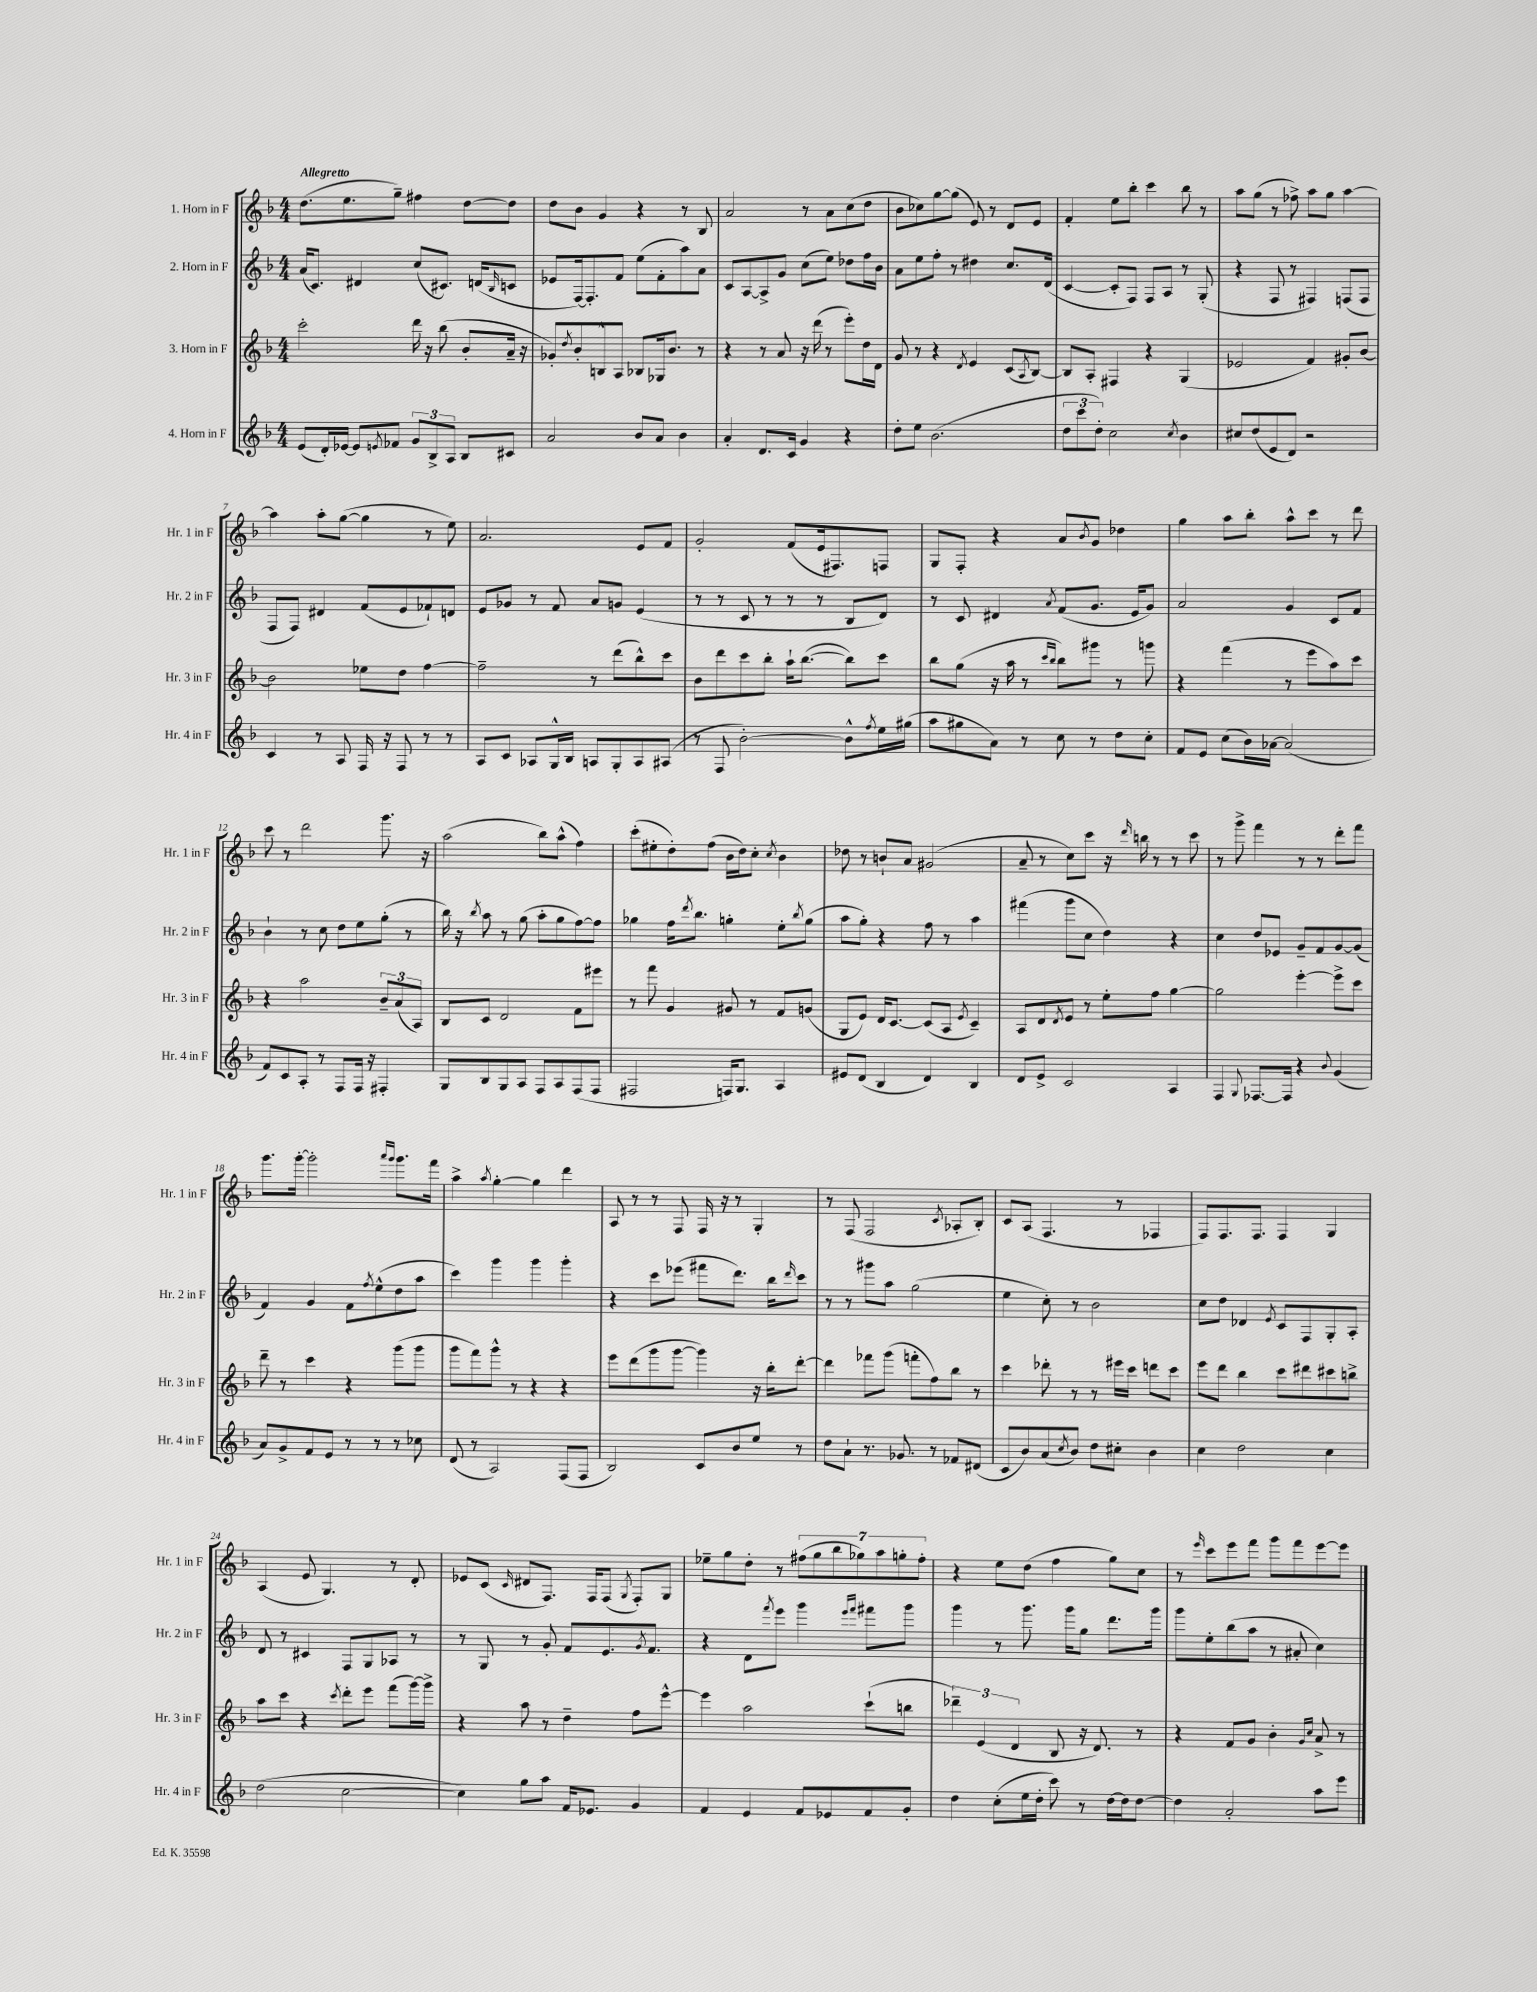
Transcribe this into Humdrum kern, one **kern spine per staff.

**kern	**kern	**kern	**kern
*staff4	*staff3	*staff2	*staff1
*clefG2	*clefG2	*clefG2	*clefG2
*k[b-]	*k[b-]	*k[b-]	*k[b-]
*M4/4	*M4/4	*M4/4	*M4/4
(8e/L	2ccc'\	(16a/LK	(8.dd\L
.	.	8.c/J)	.
16d'/L)	.	.	.
[16e-/JJ	.	.	8.ee\
8e-/]L	.	4d#/	.
8qe/	.	.	.
8f-/J	.	.	8gg~\J)
12g/L	16ddd\	(8cc/L	4ff#\
.	16r	.	.
12B-^/	.	.	.
.	(8bb-\	8.c#/J)	.
12A/J	.	.	.
8B-/L	8b-'/L	.	[8dd\L
.	.	(16d/LK	.
.	.	16qqB-/	.
8c#/J	16a~/Jk	8c/J	8dd\]J
.	16r	.	.
=	=	=	=
2a/	8g-'/L)	8e-/L	8dd\L
.	8qdd/	.	.
.	8b-'/	[16F/k)	8b-\J
.	.	8.F'/]	.
.	8B^^/	.	4g/
.	8A/J	8f/J	.
8b-/L	8B-/L	(8ee\L	4r
8a/J	16G-/k	8f'\	.
.	8.b-/J	.	.
4b-\	.	8aa\)	8r
.	8r	8a\J	8B-/
=	=	=	=
4a'/	4r	8c/L	2a/
.	.	[8A/	.
8.d/L	8r	8A^/]	.
.	8a/	8g/J	.
16c/Jk	.	.	.
4g/	16r	(8cc\L	8r
.	(16ddd\	.	.
.	8r	8ee\J)	8a\L
4r	8eee'\L)	8dd-\L	(8cc\
.	16dd\L	16ff\L	8dd\J
.	16d\JJ	16b-\JJ	.
=	=	=	=
8dd'\L	8g/	8a\L	8b-\L
8ee\J	8r	8ee\	8cc-\)
(2.b-\	4r	8ff'\J	[8gg\
.	.	8r	(8gg\]J
.	8qd/	.	.
.	4e/	4dd#\	8e/)
.	.	.	8r
.	(8c/L	8.cc/L	8d/L
.	8qA/	.	.
.	[8B-/J)	.	8e/J
.	.	(16d/Jk	.
=	=	=	=
12dd\L	8B-/]L	[4c/	4f'/
12ccc\	.	.	.
.	8A'/J	.	.
12dd'\J)	.	.	.
2cc\	4F#/	8c'/]L	8ee\L
.	.	8F/J)	8bb-'\J
.	4r	8F/L	4ccc\
.	.	8A/J	.
8qcc/	.	.	.
4b-\	(4G/	8r	8bb-\
.	.	(8G'/	8r
=	=	=	=
8cc#/L	2e-/	4r	8aa\L
(8dd/	.	.	(8gg\J
8e/	.	8F/	8r
8d/J)	.	8r	8ff-^\)
2r	4f/)	4F#/)	8aa\L
.	.	.	8gg\J
.	8g#'/L	(8F/L	[4aa\
.	[8b-/J	8F/J	.
=	=	=	=
4c/	2b-\]	8F/L	4aa\]
.	.	8F/J)	.
8r	.	4d#/	8aa'\L
8A/	.	.	([8gg\J
16F/	8ee-\L	(8f/L	4gg\]
16r	.	.	.
8F/	8dd\J	8e/	.
8r	[4ff\	8f-`/)	8r
8r	.	8d/J	8ee\)
=	=	=	=
8A/L	2ff~\]	8e/L	2.a/
8c/J	.	8g-/J	.
8A-/L	.	8r	.
16G^^/L	.	8f/	.
16B-/JJ	.	.	.
8A/L	8r	8a/L	.
8G'/	(8ddd\L	8g/J	.
8A/	8bb-^^\)	(4e/	8e/L
(8A#/J	8ccc\J	.	8f/J
=	=	=	=
8r	8b-\L	8r	2g'/
8F/	8ddd\	8r	.
[2b-'\)	8ccc\	8c/	.
.	8bb-'\J	8r	.
.	16aa`\LK	8r	(8f/L
.	([8.bb-\J	.	.
.	.	8r	16e/k
.	.	.	8.F#/)
8b-^^\]L	8bb-\]L)	8B-/L	.
8qff/	.	.	.
16ee\L	8ccc\J	8d/J)	8F/J
(16gg#\JJ	.	.	.
=	=	=	=
8aa\L	8bb-\L	8r	8G/L
8gg#\	(8gg\J	8c/	8F'/J
8a\J)	16r	4d#/	4r
.	16aa\	.	.
8r	8r	.	.
.	16qqccc/LL	.	.
.	16qqbb-/JJ	8qa/	.
8cc\	8bb-\L)	(8f/L	8a/L
.	.	.	8qb-/
8r	8ggg#\J	8.g/J	8g/J
8dd\L	8r	.	4dd-\
.	.	16e/LK	.
8cc'\J	8ggg\	8g/J)	.
=	=	=	=
8f/L	4r	2a/	4gg\
8e/J	.	.	.
(8cc\L	(4fff\	.	8aa\L
16b-\L)	.	.	8bb-'\J
[16a-\JJ	.	.	.
(2a-/]	8r	4g/	8aa^^\L
.	8eee\L	.	8ccc\J
.	8aa\)	8c/L	8r
.	8ccc\J	8f/J	8ddd\
=	=	=	=
8f/L)	4r	4b-`\	8ccc\
8c/	.	.	8r
8A'/J	2aa\	8r	2ddd\
8r	.	8cc\	.
8F/L	.	8dd\L	.
16F/Jk	.	8ee\	.
16r	.	.	.
4F#'/	12b-~/L	(8gg'\J	8.ggg\
.	(12a/	.	.
.	.	8r	.
.	12A/J)	.	.
.	.	.	16r
=	=	=	=
8G/L	8B-/L	16bb-\)	(2aa\
.	.	16r	.
.	.	8qbb-/	.
8B-/	8c/J	8aa\	.
8G/	2d/	8r	.
8A/J	.	(8gg\	.
8F/L	.	8aa'\L	8bb-\L)
8A/	.	8gg\	(8aa^^\J
(8F/	8f\L	[8ff\)	4ff\)
8F/J	8eee#\J	8ff\]J	.
=	=	=	=
2F#/	8r	4gg-\	(8ccc'\L
.	8fff\	.	8ee#'\
.	4g/	16ff\LK	8dd'\)
.	.	8qddd/	.
.	.	8.bb-\J	.
.	.	.	(8ff\J
16F/LK)	8g#/	4gg'\	16b-\LL
8.G/J	.	.	16dd\J)
.	8r	.	8cc'\J
.	.	.	8qcc/
4A/	8f/L	8ee'\L	4b-\
.	.	8qbb-/	.
.	(8g/J	(8gg\J	.
=	=	=	=
8e#/L	8G/L	8aa\L	8dd-\
(8d/J	8e/J)	8gg'\J)	8r
4B-/	16d/LK	4r	8b`/L
.	[8.c/J	.	.
.	.	.	8a/J
4d/)	(8c/]L	8ff\	(2g#/
.	8A/J	8r	.
.	8qe/	.	.
4B-/	4c~/)	4aa\	.
=	=	=	=
8d/L	8A/L	(4fff#\	8a~/
8e^/J	8d/	.	8r
.	8qd/	.	.
2c/	8e/J	8ggg\L	8cc\L)
.	8r	8cc\J	8ccc\J
.	8ee'\L	4dd\)	16r
.	.	.	16qqddd/
.	.	.	16bb\
.	8ff\J	.	8r
4A/	[4gg\	4r	8r
.	.	.	8ccc\
=	=	=	=
4F/	2gg\]	4cc\	8r
.	.	.	8ggg^\
8qqG/	.	.	.
[8.F-/L	.	8dd/L	4fff\
.	.	8e-/J	.
16F-/]Jk	.	.	.
4r	[4eee'\	8g~/L	8r
.	.	8f/	8r
8qqb-/	.	.	.
(4g/	8eee^\]L	[8g/	8ddd'\L
.	8ccc\J	(8g/]J	8fff\J
=	=	=	=
8a/L)	8ddd~\	4f/)	8.ggg\L
8g^/	8r	.	.
.	.	.	[16ggg'\Jk
8f/	4ccc\	4g/	2ggg'\]
8e/J	.	.	.
8r	4r	8f\L	.
.	.	8qff/	.
8r	.	(8ee^^\	.
.	.	.	16qqaaa/LL
.	.	.	16qqggg/JJ
8r	(8ggg\L	8dd\	8.ggg\L
8cc-\	8ggg\J	8aa\J	.
.	.	.	16fff\Jk
=	=	=	=
(8d/	8ggg\L	4ccc\)	4aa^\
8r	8fff\)	.	.
.	.	.	8qaa/
2A/)	8ggg^^\J	4ggg\	[4gg'\
.	8r	.	.
.	4r	4ggg\	4gg\]
(8F/L	4r	4ggg'\	4ddd\
8F/J	.	.	.
=	=	=	=
2B-/)	8eee\L	4r	8A/
.	(8ddd\	.	8r
.	8ggg\	8ccc\L	8r
.	[8ggg\J	(8eee-\J	8F/
8c/L	4ggg\])	8fff#\L	16F/
.	.	.	16r
8b-/	.	8.ddd\J)	8r
8ee/J	16r	.	4G'/
.	16bb-'\LK	16bb-\LK	.
.	.	16qqddd/	.
8r	[8ddd'\J	8ccc\J	.
=	=	=	=
8dd\L	4ddd\]	8r	8r
8a`\J	.	8r	(8F/
8.r	8fff-\L	8ggg#\L	2F/
.	(8ggg\J	8aa\J	.
8.g-/	.	.	.
.	8fff'\L	(2gg\	.
8r	8ff\)	.	.
.	.	.	8qc/
8f-/L	8bb-\J	.	8A-'/L
(8d#/J	8r	.	8B-'/J)
=	=	=	=
8c/L	4ccc\	4ee\	8c/L
8b-/)	.	.	(8A/J
(8a/	8ddd-'\	8cc'\)	4.F/
8qcc/	.	.	.
8b-/J)	8r	8r	.
8dd\L	8r	2b-\	.
8cc#'\J	16eee#\LL	.	8r
.	16ccc\JJ	.	.
4b-\	8ddd\L	.	4F-/
.	8ccc\J	.	.
=	=	=	=
4cc\	8eee\L	8cc\L	8F/L)
.	8ddd\J	8dd\J	8.F/
2dd\	4bb-\	4d-/	.
.	.	.	8.F/J
.	.	8qe/	.
.	8ccc\L	8c/L	4F/
.	8ddd#\	8F/	.
4cc\	8ccc#\	8G'/	4G/
.	8bb^\J	8A'/J	.
=	=	=	=
(2dd\	8aa\L	8d/	(4A/
.	8ccc\J	8r	.
.	4r	4c#/	8e/
.	.	.	4.G/)
.	8qccc/	.	.
[2cc\	8ddd'\L	8F/L	.
.	8eee\J	8G/	.
.	(8fff\L	8A-/J	8r
.	[16ggg\L)	8r	8d'/
.	16ggg^\]JJ	.	.
=	=	=	=
4cc\])	4r	8r	8e-/L
.	.	8G/	(8c/J
.	.	.	16qqc/
8gg\L	8aa\	8r	8d#/L
8aa\J	8r	8g'/	8.F/J)
16f/LK	4dd~\	8f/L	.
8.e-/J	.	.	16F/LK
.	.	8.e/	(8F/J
.	.	.	8qG/
4g/	8ff\L	.	8F'/L)
.	.	8qg/	.
.	.	8.f/J	.
.	[8eee^^\J	.	8G/J
=	=	=	=
4f/	4eee\]	4r	8ee-~\L
.	.	.	8gg\
4e/	2aa\	8d\L	8dd'\J
.	.	8qfff/	.
.	.	8eee\J	8r
8f/L	.	4ggg\	(14ff#\L
.	.	.	14gg\
8e-/	.	.	.
.	.	.	14bb-\
.	.	.	14gg-\)
.	.	16qqeee/LL	.
.	.	16qqfff/JJ	.
8f/	(8ccc`\L	8fff#\L	.
.	.	.	14aa\
.	.	.	14gg'\
8g'/J	8bb\J	8ggg\J	.
.	.	.	14ff#'\J
=	=	=	=
4dd\	6ddd-~\)	4ggg\	4r
.	(6e/	.	.
(8cc'\L	.	8r	8ee\L
.	6d/	.	.
16ee\L	.	8.ggg\	(8dd\J
16dd'\JJ	.	.	.
8ccc\)	8B-/	.	4ff\
.	.	16ggg\LK	.
8r	16r	8gg\J	.
.	8.d/)	.	.
[16dd\LL	.	8.ddd\L	8gg\L)
16dd\]J	.	.	.
[8dd\J	8r	.	8cc\J
.	.	16ggg\Jk	.
=	=	=	=
4dd\]	4r	8ggg\L	8r
.	.	.	16qqeee/
.	.	8ee'\	8ccc\L
2a'/	8f/L	(8bb-\	8eee\
.	8g/J	8aa\J	8fff\J
.	4b-'\	8r	8ggg\L
.	.	8a#'/	8fff\
.	16qqg/LL	.	.
.	16qqcc/JJ	.	.
8aa\L	8a^/	4cc\)	[8eee\
8eee\J	8r	.	8eee\]J
==	==	==	==
*-	*-	*-	*-
